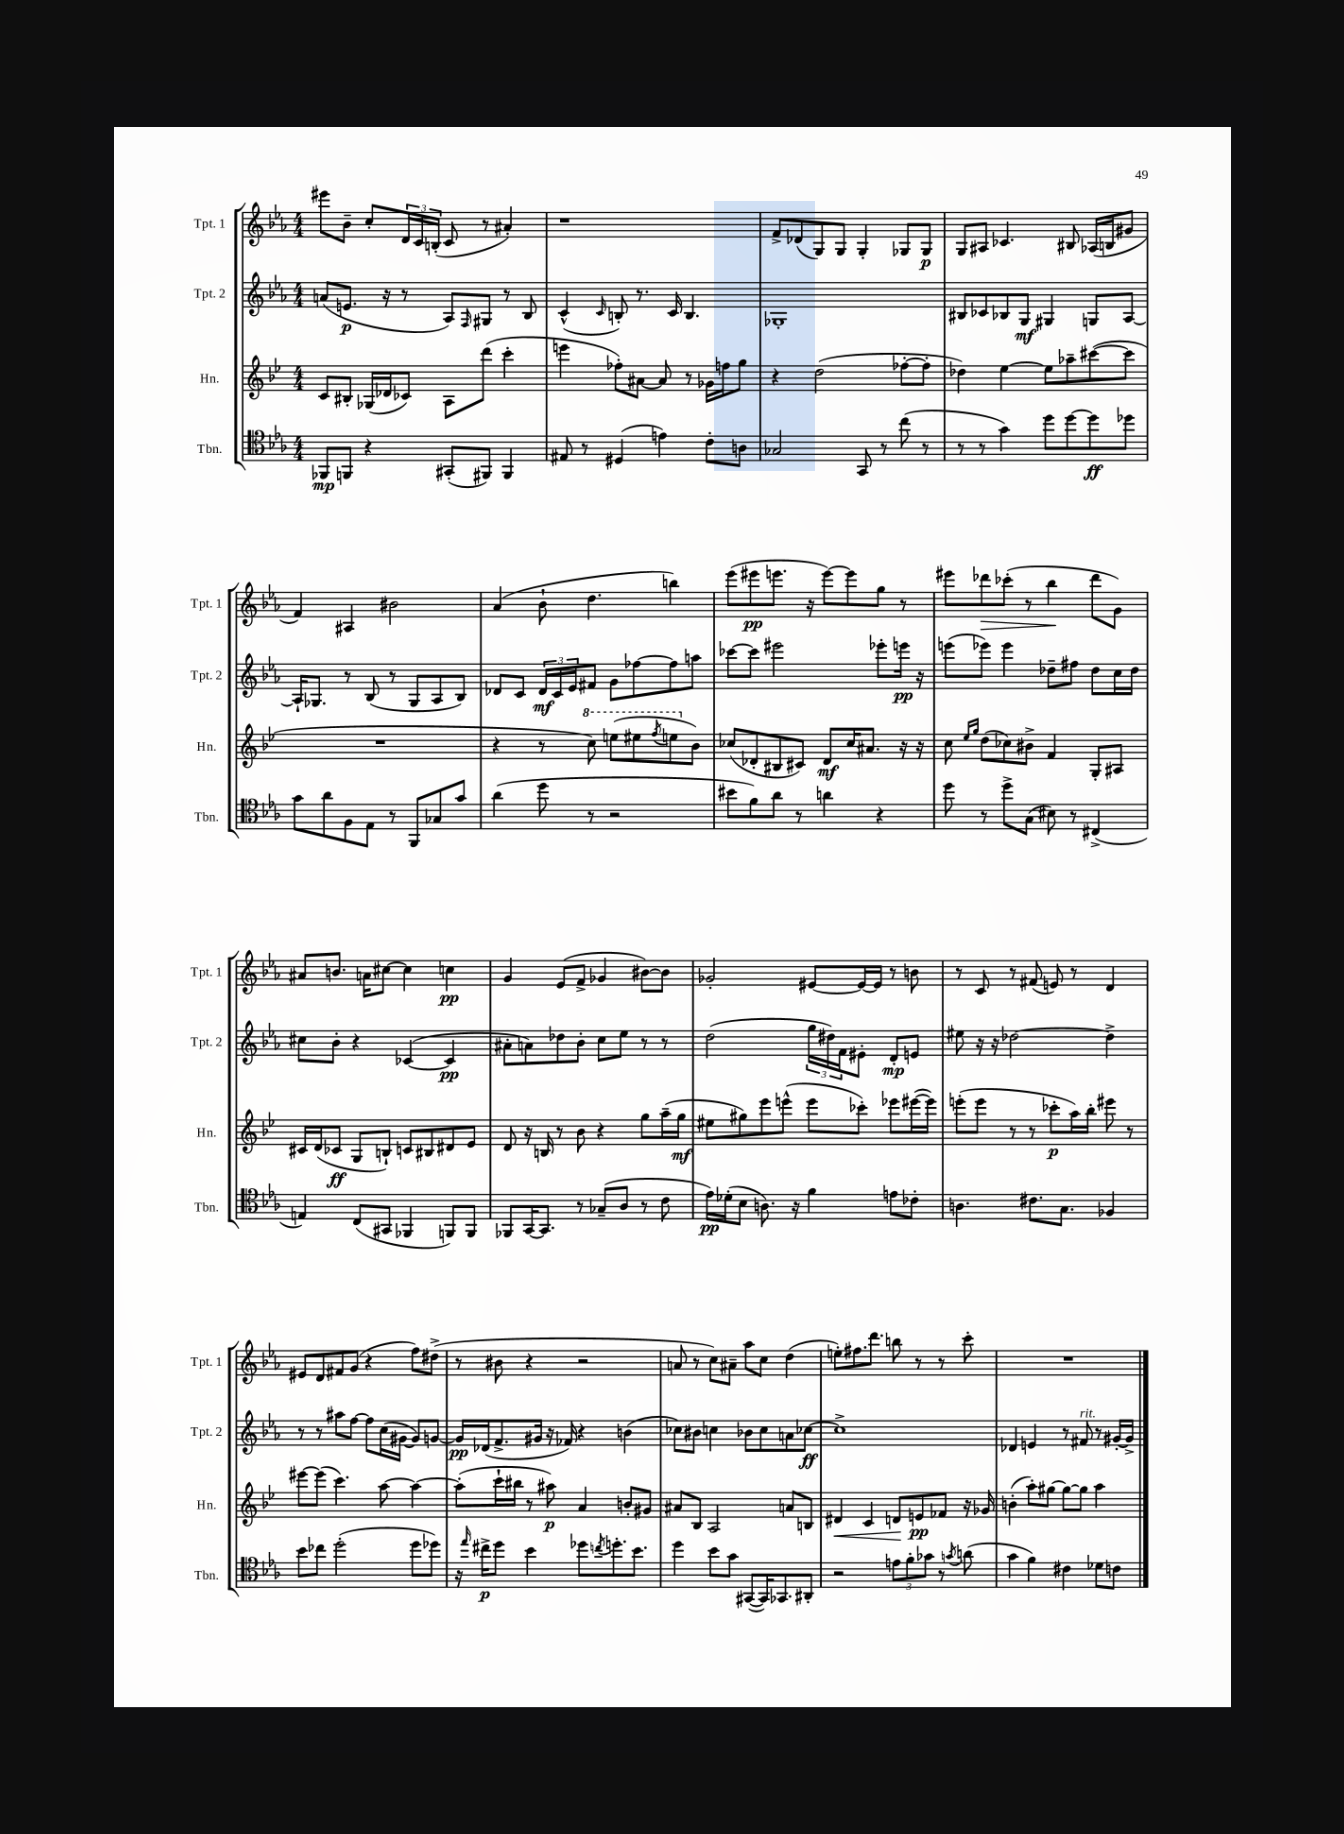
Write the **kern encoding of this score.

**kern	**kern	**kern	**kern
*staff4	*staff3	*staff2	*staff1
*clefC4	*clefG2	*clefG2	*clefG2
*k[b-e-a-]	*k[b-e-]	*k[b-e-a-]	*k[b-e-a-]
*M4/4	*M4/4	*M4/4	*M4/4
8FF-	8c	(8a	8eee#
8FF	8B#'	8.e	8b-~
4r	(16G-	.	8cc'
.	16d-	16r	.
.	8c-)	8r	24d
.	.	.	24c
.	.	.	(24B'
(8GG#'	8A	8A-)	8c
.	.	16qqF	.
8FF#)	(8ddd	8G#	8r
4FF#	4ccc'	8r	4a#')
.	.	8B-	.
=	=	=	=
8E#	4eee	(4c^^	1r
8r	.	.	.
.	.	16qqc	.
(4D#	8ff-')	8B')	.
.	[8a#	8.r	.
4e)	8a#]	.	.
.	.	16c	.
.	8r	4.B	.
8c'	16g-	.	.
.	16ff	.	.
8A	8gg	.	.
=	=	=	=
2G-	4r	1G-'	8f^
.	.	.	(8d-
.	(2dd	.	8G)
.	.	.	8G
8GG	.	.	4G'
8r	.	.	.
(8cc	[8ff-'	.	8G-
8r	8ff-']	.	8G-
=	=	=	=
8r	4dd-)	8B#	8G
8r	.	8c-	8A#
4g)	[4ee-	8B-	4.c-
.	.	8G	.
8dd	8ee-]	4G#	.
[8dd	8aa-~	.	8B#
8dd]	([8ccc#	8G	(16A-
.	.	.	16B
8dd-	8ccc#]	[8A-	8g#
=	=	=	=
8g	1r	16A-`]	4f)
.	.	8.G-	.
8a-	.	.	.
8F	.	8r	4A#
8E-	.	(8B-	.
8r	.	8r	2b#
8FF	.	8G-	.
8G-	.	8A-	.
8g	.	8B-)	.
=	=	=	=
(4a-	4r	8d-	(4a-
.	.	8c	.
8dd	8r	24d-	8b-`
.	.	24c	.
.	.	24e-	.
8r	8ccc)	8f#	4.dd
2r	(8eee	8g	.
.	8eee#	[8ff-	.
.	8qfff	.	.
.	8eee	8ff-]	4bb)
.	8b-)	8aa	.
=	=	=	=
8b#	(8cc-	[8ccc-	(8eee-
8f)	8d-'	8ccc-]	8eee#
8a-	8B#	2eee#	8.eee
8r	8c#)	.	.
.	.	.	16r
4a	8d-	.	[8eee)
.	16cc-	.	8eee]
.	8.a#	.	.
4r	.	8eee-'	8gg
.	16r	16eee	8r
.	16r	16r	.
=	=	=	=
8dd	8cc	(8eee	8eee#
.	16qqee-	.	.
.	16qqgg	.	.
8r	(8dd	8eee-)	8ddd-
8dd^	8cc-)	4eee-	(8ccc-'
(8G	8b#^	.	8r
8B#)	4f	8dd-~	4bb-
8r	.	8ff#	.
(4C#^	8G'	8dd-	8ddd-
.	8A#	16cc	8g)
.	.	16dd-	.
=	=	=	=
4E)	16c#	8cc#	8a#
.	(16d	.	.
.	8c-	8b-'	8.b
(8C	8G	4r	.
.	.	.	16a
8GG#	8B`)	.	[8cc#
4FF-	8c	([4c-	4cc#]
.	8B#	.	.
8FF)	8d#	4c-]	4cc
8FF	8e-	.	.
=	=	=	=
8FF-	8d	8a#'	4g
[16GG	16r	8a)	.
8.GG]	16B	.	.
.	8r	8dd-	(8e-
8r	8b-	8b-'	8f^
(8G-~	4r	8cc	4g-
8A-	.	8ee-	.
8r	8gg	8r	[8b#)
8c	(16aa~	8r	8b#]
.	16gg	.	.
=	=	=	=
16e-)	8ee#	(2dd	2g-'
(16d-'	.	.	.
8B-	8gg#)	.	.
8.A)	8eee-	.	.
.	(8eee^^	.	.
16r	.	.	.
4f	8eee	24gg	[8e#
.	.	24dd#)	.
.	.	24f	.
.	8ccc-')	8e#'	16e#_
.	.	.	16e#]
8e	8eee-	8d'	8r
8c-'	([16eee#	8e	8b
.	16eee#])	.	.
=	=	=	=
4.A	(8eee'	8ee#	8r
.	8eee	16r	8c
.	.	16r	.
.	8r	[2dd-	8r
8.c#	8r	.	(8f#
.	8ccc-'	.	8e)
8.G	.	.	.
.	16aa)	.	8r
.	16bb-'	.	.
4F-	8eee#	4dd-^]	4d
.	8r	.	.
=	=	=	=
8b-	[8eee#	8r	8e#
8cc-	(8eee#]	8r	8d
(2dd'	4.ccc)	8aa#	8f#
.	.	[8ff	(8g
.	.	8ff]	4r
.	[8aa	(16cc	.
.	.	[16g#	.
8dd	4aa_	8g#])	8ff)
8dd-)	.	[8g	(8dd#^
=	=	=	=
16r	(8aa']	16g]	8r
16qqee-	.	.	.
16cc#^	.	(16d-	.
8dd	16ccc`	8.f^	8b#
.	16bb#	.	.
4b-	8r	.	4r
.	.	16g#	.
.	8aa#)	16r	.
.	.	16f-)	.
8dd-	4a	4r	2r
8qcc	.	.	.
8.dd'	.	.	.
.	8b'	(4b	.
8.b-	.	.	.
.	8g#	.	.
=	=	=	=
4dd	8a#	8cc-)	8a
.	8B-	8b#	8r
8b-	2A	4cc	8cc)
8g	.	.	8a#~
([8GG#	.	8b-	8aa-
16GG#])	.	8cc	8cc
8.GG-	.	.	.
.	8a	8a	(4dd
8AA#'	8B	[8cc-	.
=	=	=	=
2r	4d#	1cc-^]	8ee')
.	.	.	8.ff#
.	4c	.	.
.	.	.	8.ddd
12e	8d	.	8bb
12f'	.	.	.
.	8e	.	8r
12g-	.	.	.
8r	8f-	.	8r
8qg	.	.	.
(8a	16r	.	8ccc'
.	16g-	.	.
=	=	=	=
4g	(4b'	4d-	1r
4f)	8aa')	4e	.
.	[8gg#	.	.
4c#	8gg#_	8r	.
.	8gg#]	8f#	.
8d-	4aa	8r	.
8c	.	[16g#'	.
.	.	16g#^]	.
==	==	==	==
*-	*-	*-	*-
